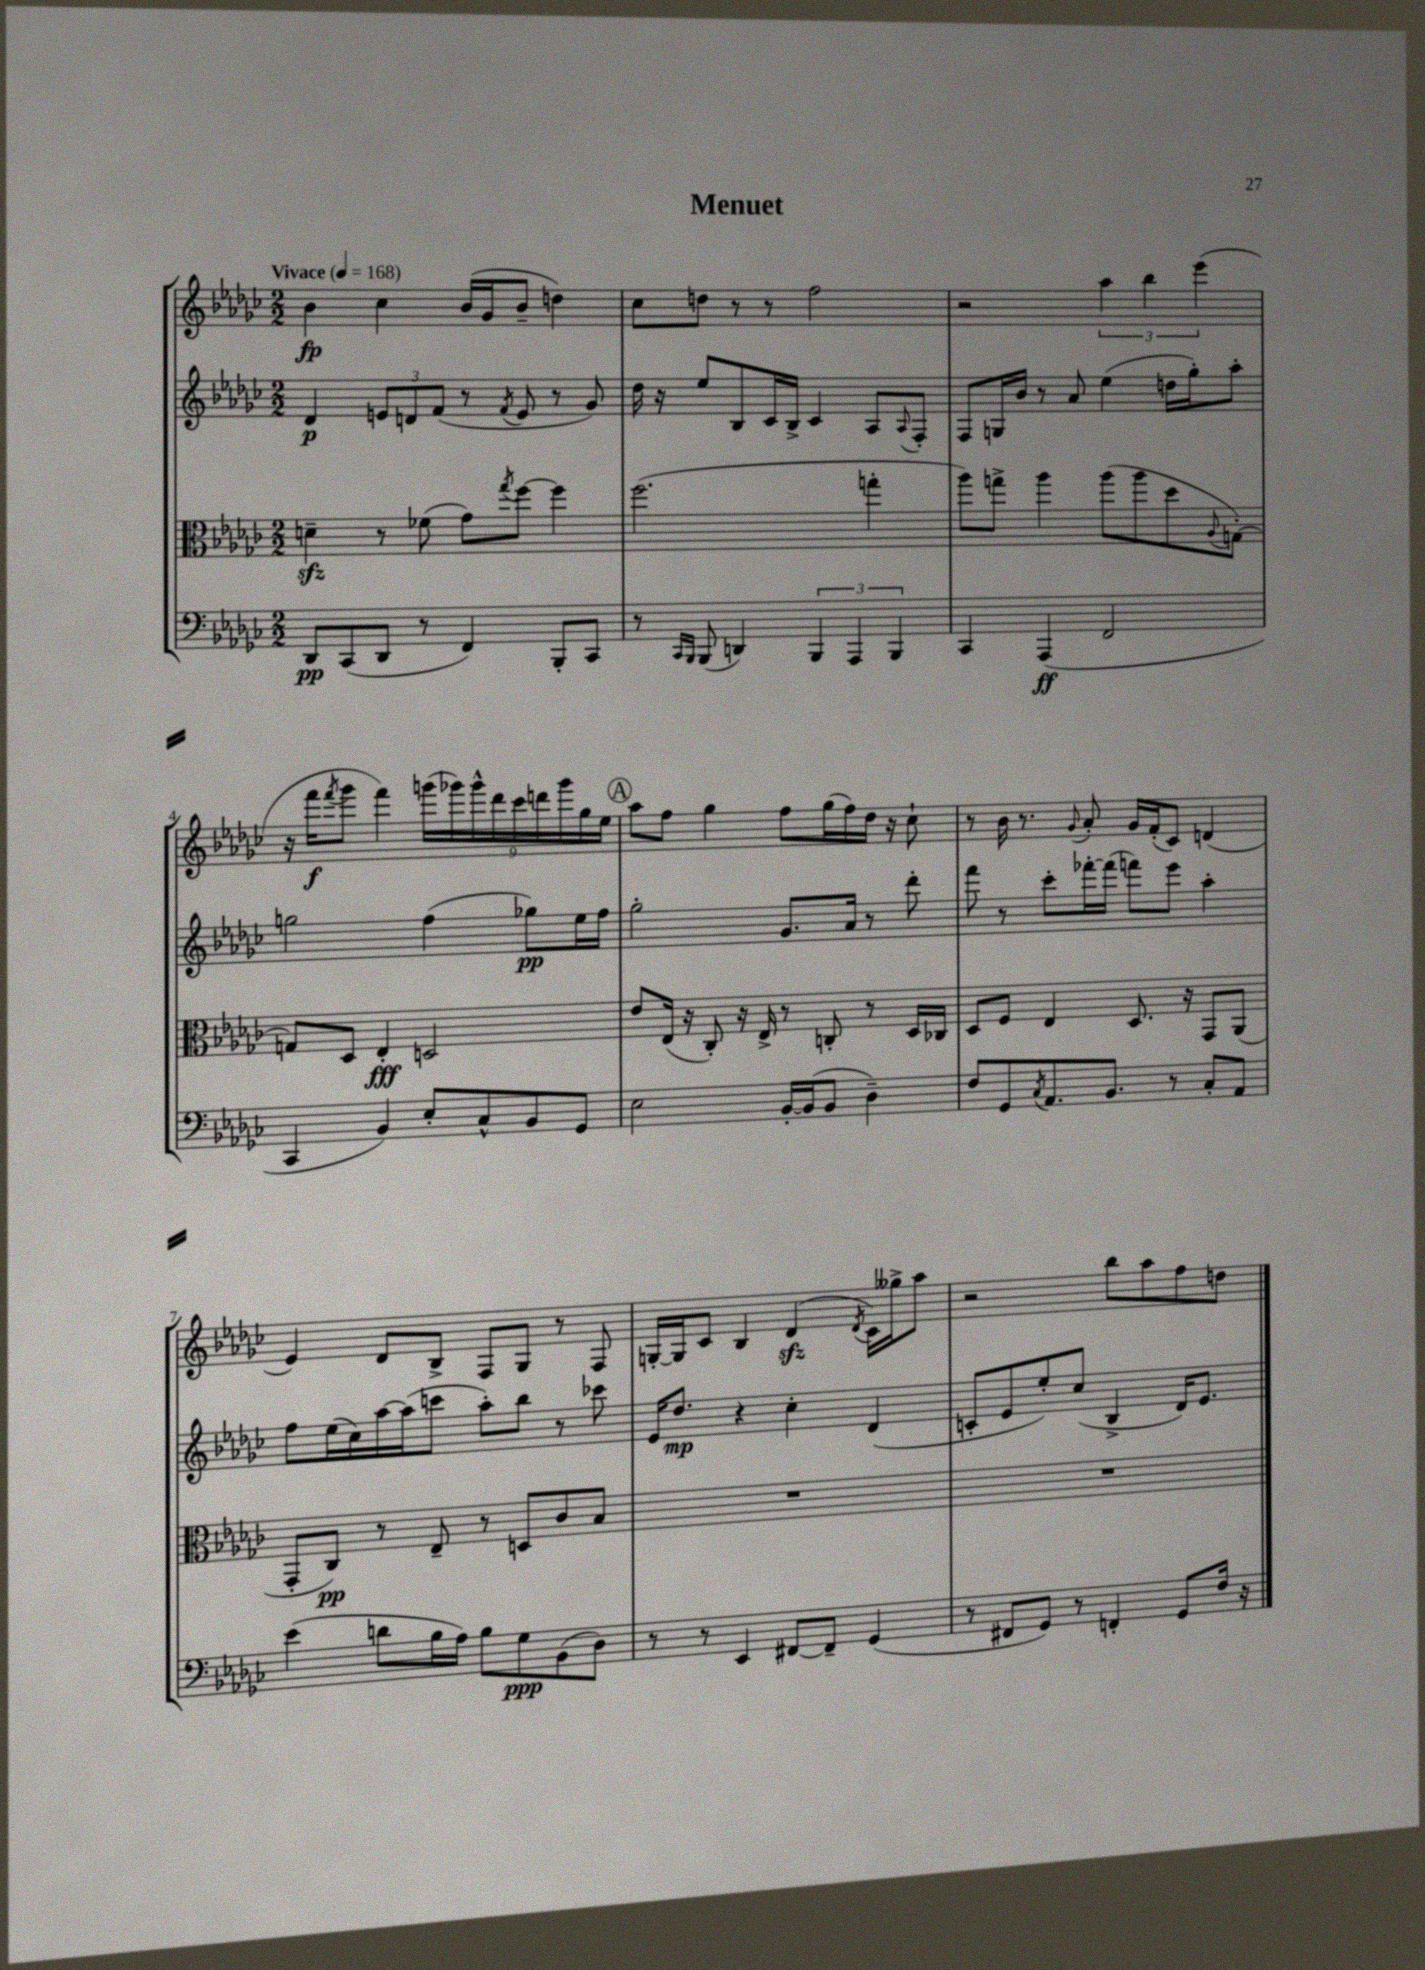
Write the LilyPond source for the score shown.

\header { title = "Menuet" }
<<
\new StaffGroup <<
\new Staff = "s0" {
    \clef treble \key ges \major \numericTimeSignature \time 2/2 \tempo "Vivace" 4 = 168
    bes'4\fp ces''4 bes'16( ges'16 bes'8-- d''4) |
    ces''8 d''8 r8 r8 f''2 |
    r2 \tuplet 3/2 { aes''4 bes''4 ees'''4( } |
    r16 f'''16\f \acciaccatura { f'''8 } ges'''8 f'''4) \tuplet 9/8 { g'''16( ges'''16) ges'''16-^ des'''16 ces'''16 d'''16 ges'''16 ges''16 ees''16 } |
    \mark \markup { \circle "A" } aes''8 f''8 ges''4 f''8 ges''16( f''16) des''16 r16 ces''8-! |
    r8 bes'16 r8. \appoggiatura { ges'8 } aes'8-. ges'16 f'16-.( ces'8) d'4( |
    ees'4) des'8 bes8-> f8 ges8 r8 f8 |
    g16~-. g16 ces'8 bes4 des'4\sfz( \acciaccatura { des'8 } ces'16) geses''16-> aes''8 |
    r2 bes''8 aes''8 f''8 d''8 \bar "|." |
}
\new Staff = "s1" {
    \clef treble \key ges \major \numericTimeSignature \time 2/2
    des'4\p \tuplet 3/2 { e'8 d'8 f'8( } r8 \acciaccatura { f'8 } e'8 r8 ges'8) |
    des''16 r16 ees''8 bes8 ces'16 bes16-> ces'4 aes8 \appoggiatura { aes8 } f8-. |
    f8 g16 bes'16 r8 aes'8 ees''4( d''16 ges''16-.) aes''8-. |
    g''2 f''4( ges''8\pp) ees''16 f''16 |
    \mark \markup { \circle "A" } ges''2-. ges'8. aes'16 r8 des'''8-. |
    f'''8 r8 ces'''8-. fes'''16~-. fes'''16( f'''8) ees'''8 aes''4-. |
    f''8 ees''16( ces''16) aes''16~ aes''16( c'''8 aes''8-.) bes''8 r8 ces'''8 |
    ees'16 des''8.\mp r4 ces''4-. des'4( |
    c'8-. ees'8 ees''8-.) ces''8( bes4-> des'16) ees'8. \bar "|." |
}
\new Staff = "s2" {
    \clef alto \key ges \major \numericTimeSignature \time 2/2
    d'4--\sfz r8 fes'8( ges'8) \acciaccatura { ges''8 } f''8~ f''4 |
    f''2.( g''4-. |
    aes''8) g''8-> aes''4 aes''8( aes''8 des''8 \appoggiatura { aes8 } g8~-.) |
    g8 des8 ees4-.\fff d2 |
    \mark \markup { \circle "A" } ees'8 ees16( r16 ces8-.) r16 ees16-> r8 c8-. r8 des16 ces16 |
    des8 f8 ees4 des8. r16 ges,8 aes,8( |
    ges,8-. ces8\pp) r8 ees8-- r8 d8 ces'8 bes8 |
    R1 |
    R1 \bar "|." |
}
\new Staff = "s3" {
    \clef bass \key ges \major \numericTimeSignature \time 2/2
    des,8\pp ces,8( des,8 r8 f,4) bes,,8-. ces,8 |
    r8 \grace { ces,16 bes,,16 } bes,,8( d,4) \tuplet 3/2 { bes,,4 aes,,4 bes,,4 } |
    ces,4 aes,,4\ff( f,2 |
    ces,4 bes,4) ees8-. ces8-^ bes,8 ges,8 |
    \mark \markup { \circle "A" } ees2 bes,16~-. bes,16( bes,8 des4--) |
    f8 ges,8 \acciaccatura { ces8 } aes,8. bes,8. r8 ces8-. aes,8 |
    ees'4( d'8 bes16 aes16) bes8 ges8\ppp bes,8( des8) |
    r8 r8 ees,4 fis,8~ fis,8-- ges,4( |
    r8 fis,8 ges,8) r8 f,4-. ges,8 f16 r16 \bar "|." |
}
>>
>>
